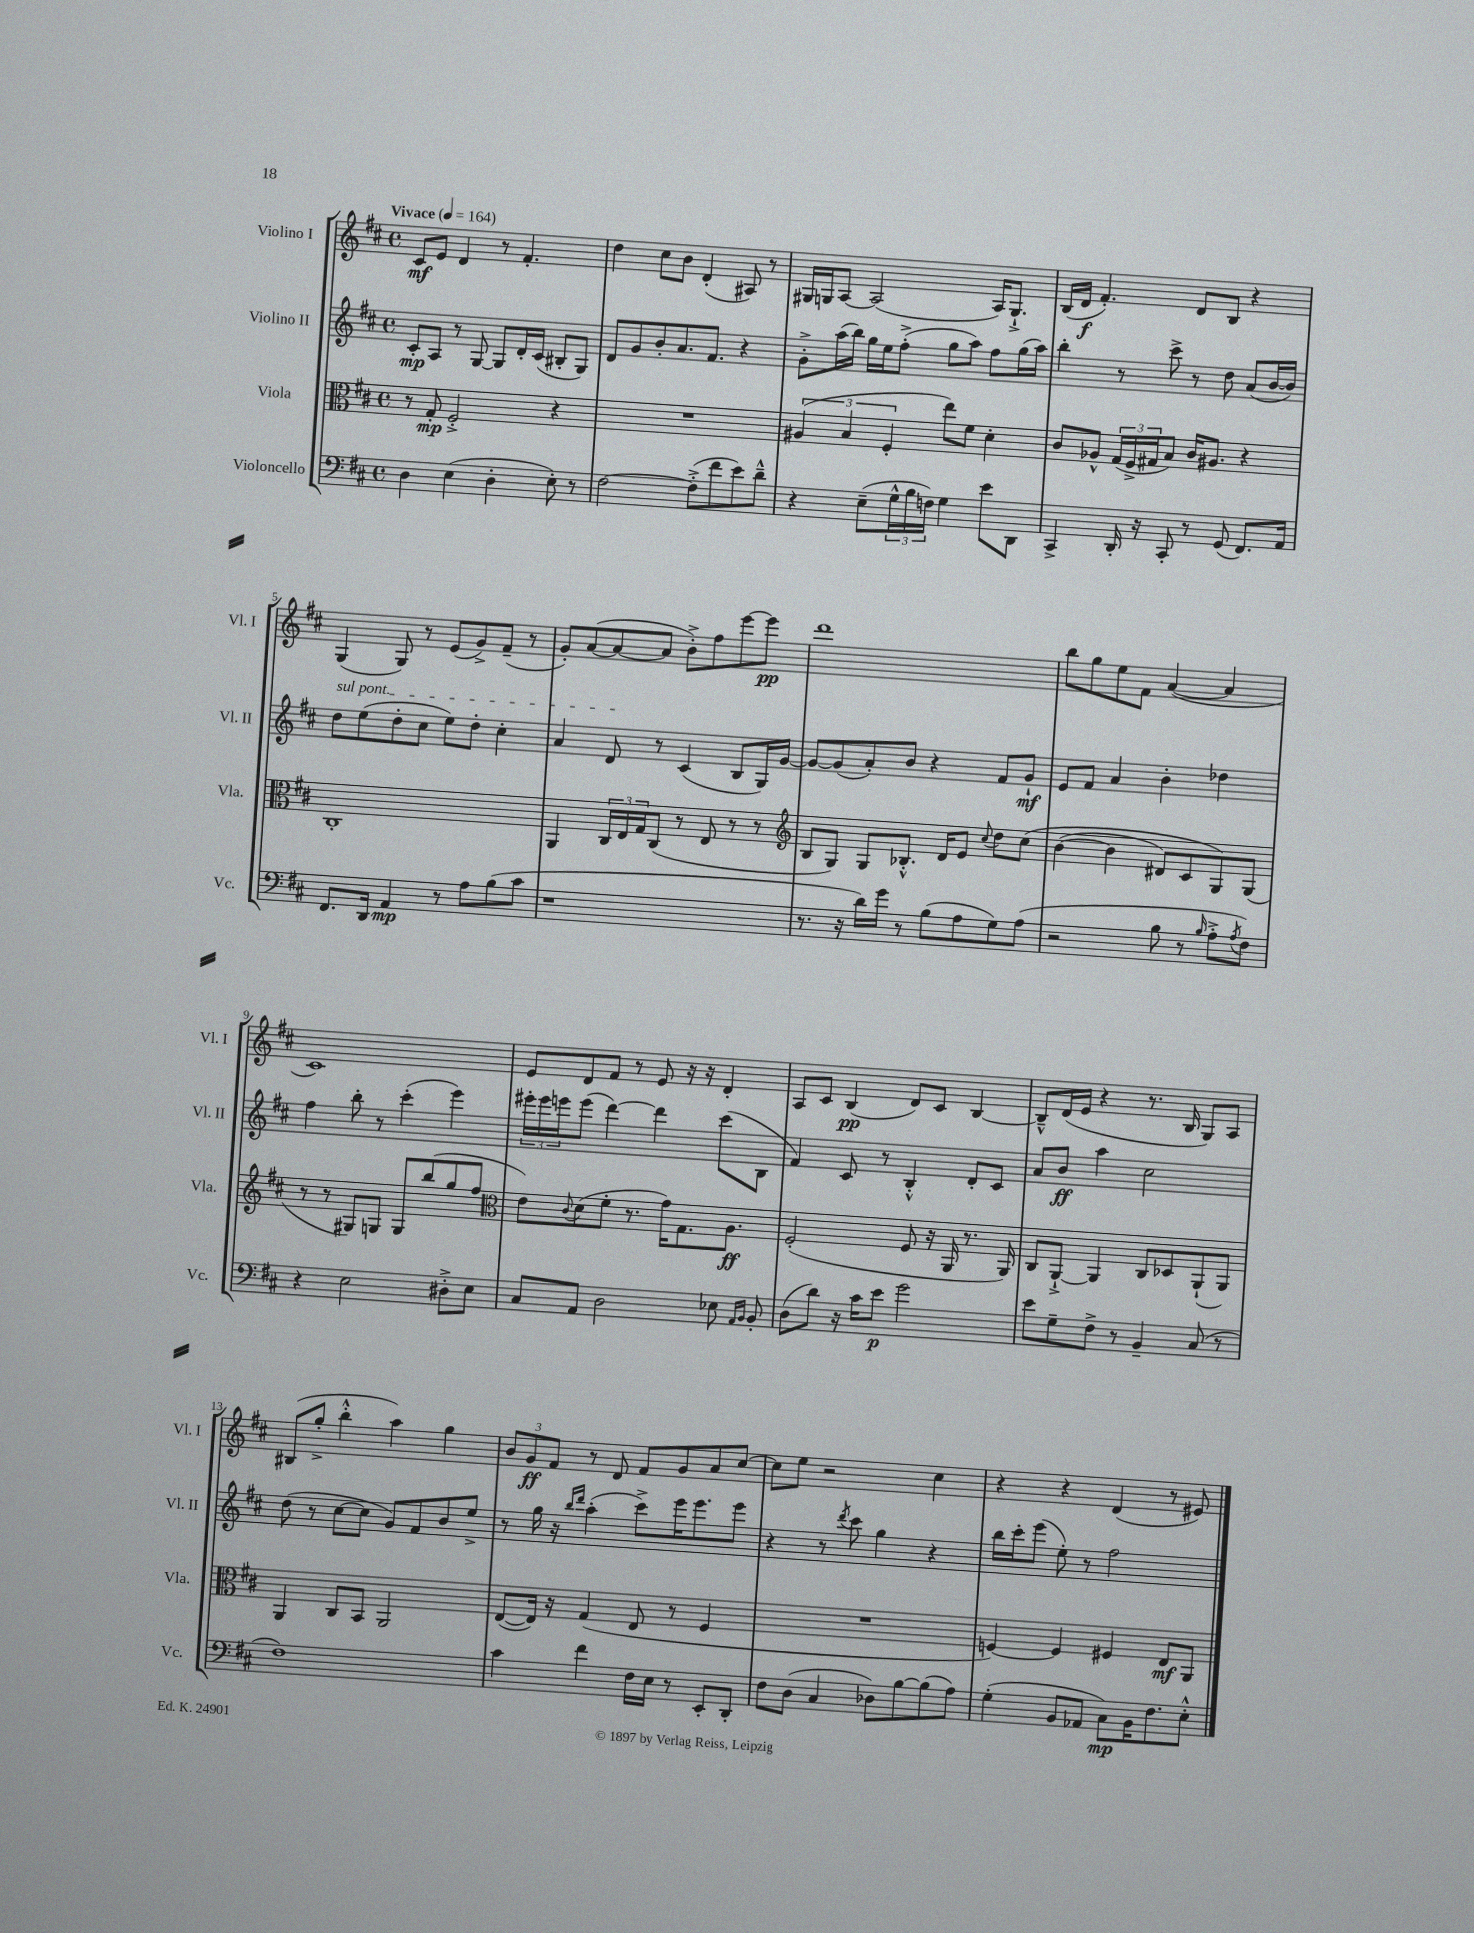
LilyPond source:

<<
\new StaffGroup <<
\new Staff = "s0" \with { instrumentName = "Violino I" shortInstrumentName = "Vl. I" } {
    \clef treble \key d \major \defaultTimeSignature \time 4/4 \tempo "Vivace" 4 = 164
    cis'8\mf e'8 d'4 r8 fis'4.-. |
    d''4 cis''8 b'8 d'4-.( ais8) r8 |
    gis16 g16 a8~ a2( a16) g8.-!-> |
    b16( d'16\f fis'4.-.) d'8 b8 r4 |
    g4( g8) r8 e'8( g'8->) fis'8--( r8 |
    g'8-.) a'8~( a'8~ a'8 b'8-.->) fis''8 e'''8~ e'''8\pp |
    d'''1 |
    b''8 g''8 e''8 fis'8 a'4~( a'4 |
    cis'1) |
    e'8 d'8 fis'8 r8 e'8 r16 r16 d'4-. |
    a8 cis'8 b4\pp( d'8) cis'8 b4~ |
    b8---^ d'16( e'16 r4 r8. b16 g8) a8 |
    bis8( g''8-.-> b''4-.-^ a''4) g''4 |
    \tuplet 3/2 { b'8 g'8\ff fis'8 } r8 d'8 fis'8 g'8 a'8 cis''8~ |
    cis''8 e''8 r2 cis''4 |
    r4 r4 d'4( r8 eis'8) \bar "|." |
}
\new Staff = "s1" \with { instrumentName = "Violino II" shortInstrumentName = "Vl. II" } {
    \clef treble \key d \major \defaultTimeSignature \time 4/4
    cis'8-.\mp a8 r8 g8~ g8 d'16-. cis'16( bis8-. g8) |
    d'8 g'8 b'8-. a'8. fis'8. r4 |
    g'8-.-> a''16( b''16) g''16 e''16 fis''8-.->( g''8 a''8) fis''8 g''16( a''16) |
    b''4-. r8 cis'''8-> r8 d''8 a'8( b'16~ b'16) |
    \once \override TextSpanner.bound-details.left.text = \markup { \italic "sul pont." } d''8\startTextSpan e''8( d''8-. cis''8 e''8) d''8-. cis''4-. |
    a'4 d'8\stopTextSpan r8 cis'4( b8 g16) g'16~ |
    g'8~ g'8( a'8-.) b'8 r4 fis'8 g'8-!\mf |
    e'8 fis'8 a'4 b'4-. des''4 |
    fis''4 b''8-. r8 cis'''4-.( e'''4) |
    \tuplet 3/2 { eis'''16-. eis'''16 e'''16 } e'''8( d'''4~) d'''4 cis'''8( b8 |
    fis'4) cis'8 r8 b4-.-^ d'8-. cis'8 |
    a'8 b'8\ff a''4 cis''2 |
    d''8( r8 cis''8~ cis''8 g'8) fis'8 b'8 e''8-> |
    r8 g''16 r16 \grace { b''16 d'''16 } a''4-.( cis'''8->) e'''16 e'''8. e'''8 |
    r4 r8 \acciaccatura { d'''8 } cis'''8 g''4 r4 |
    b''16 cis'''16-. e'''8( e''8-.) r8 fis''2 \bar "|." |
}
\new Staff = "s2" \with { instrumentName = "Viola" shortInstrumentName = "Vla." } {
    \clef alto \key d \major \defaultTimeSignature \time 4/4
    r8 g8-.\mp fis2-.-> r4 |
    R1 |
    \tuplet 3/2 { ais4( b4 fis4-. } e''8) fis'8 d'4-. |
    cis'8 aes8-^ \tuplet 3/2 { g16( fis16-> gis16 } b8) cis'16 ais8. r4 |
    cis1-. |
    a,4 \tuplet 3/2 { cis16 e16 g16 } cis8( r8 e8 r8 r8 |
    \clef treble b8 g8) g8 bes8.-.-^ d'16 e'8 \appoggiatura { cis''8 } d''8 cis''8\( |
    b'4~( b'4 dis'8) cis'8 g8\) g8( |
    r8 r8 gis8) g8 g8 b''8( g''8 fis''8 |
    \clef alto e'8) \appoggiatura { cis'8 } d'8( fis'8-. r8. g'16) g8. a8.\ff |
    fis2-.( fis8 r16 a,16 r8. a,16) |
    cis8 a,8~-!-> a,4 cis8 des8 a,8-!( a,8) |
    a,4 cis8 b,8 a,2 |
    e8~( e16) r16 g4( e8 r8 fis4 |
    R1 |
    f4~) f4 fis4 e8\mf a,8 \bar "|." |
}
\new Staff = "s3" \with { instrumentName = "Violoncello" shortInstrumentName = "Vc." } {
    \clef bass \key d \major \defaultTimeSignature \time 4/4
    d4 e4( d4-. e8-.) r8 |
    fis2~ fis8-.->( fis'8 e'8) d'8---^ |
    r4 e8--( \tuplet 3/2 { g16-^ b16 f16) } g4 e'8 d,8 |
    cis,4-> d,16-. r16 cis,8-. r8 g,8( fis,8.) a,16 |
    fis,8. d,16 a,4\mp r8 a8 b8( cis'8 |
    r1 |
    r8. r16 d'16) g'16 r8 b8( a8 g8) a8( |
    r2 b8 r8 \grace { b16 } a8-.-> \acciaccatura { a8 } fis8) |
    r4 e2 dis8-.-> e8 |
    cis8 a,8 d2 ees8 \grace { a,16 b,16 } b,8-. |
    d8( d'8) r16 cis'16 e'8\p g'2 |
    e'8 g8-- fis8-> r8 b,4-- cis8( r8 |
    fis1) |
    cis'4 fis'4 fis16 e16 r8 e,8-. d,8-. |
    fis8 d8( cis4 des8) b8~ b8( a8) |
    g4-.( b,8 aes,8 cis8\mp) b,16 fis8. e8-.-^ \bar "|." |
}
>>
>>
